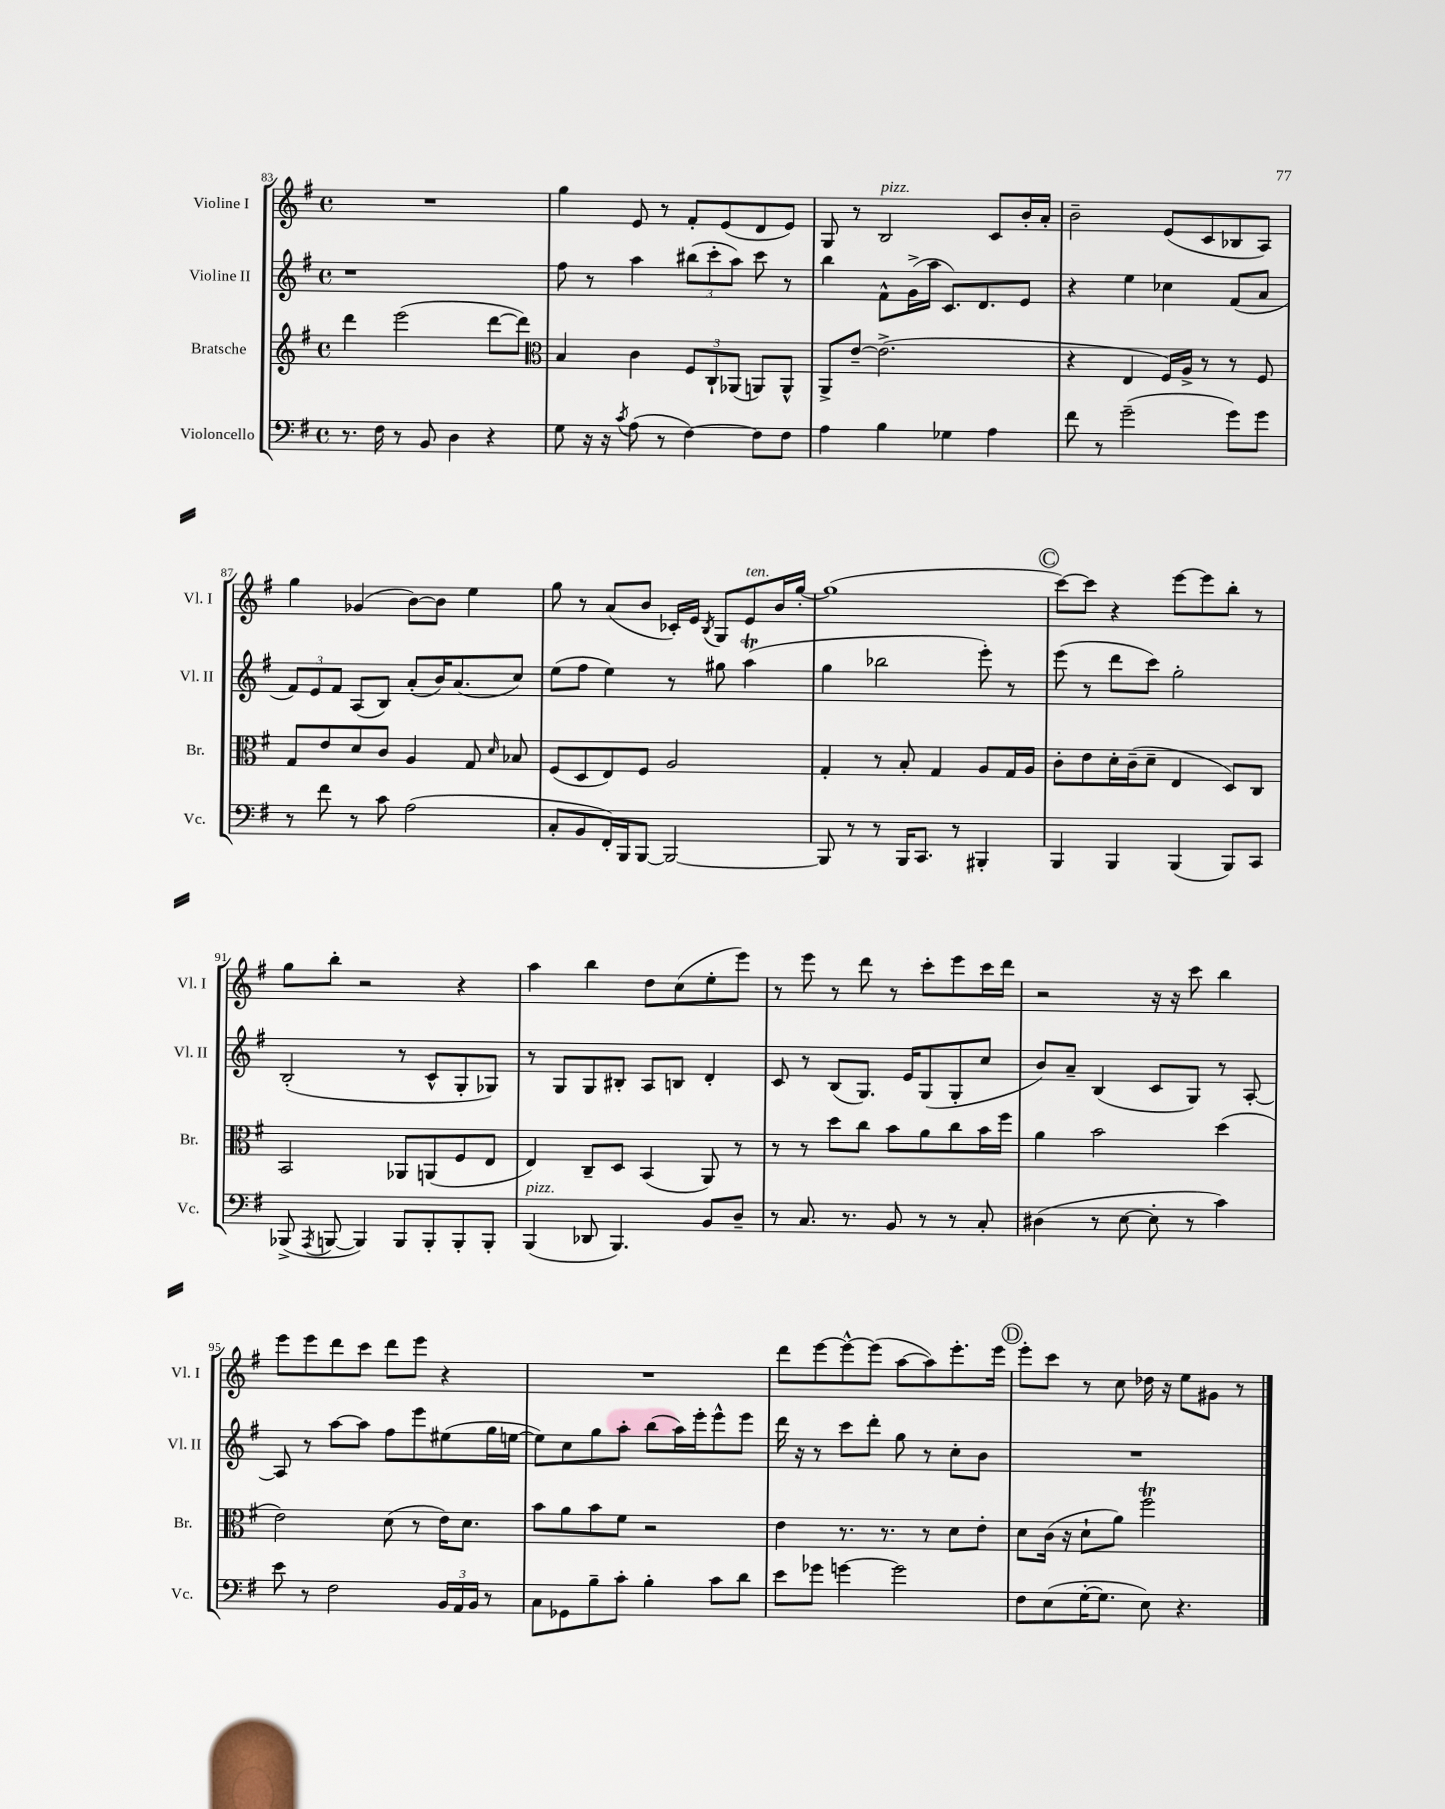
<<
\new StaffGroup <<
\new Staff = "s0" \with { instrumentName = "Violine I" shortInstrumentName = "Vl. I" } {
    \clef treble \key g \major \defaultTimeSignature \time 4/4
    \autoBeamOff R1 |
    g''4 e'8 r8 fis'8[-. e'8( d'8 e'8]) |
    g8 r8 b2^\markup { \italic "pizz." } c'8[ b'16-. a'16]-. |
    b'2-- e'8[( c'8 bes8 a8]) |
    g''4 ges'4( b'8[~) b'8] e''4 |
    g''8 r8 a'8[( b'8] ces'16[-.) e'16] \acciaccatura { b8 } g8[ e'8^\markup { \italic "ten." } b'16 g''16]~-. |
    g''1( |
    \mark \markup { \circle "C" } c'''8[~) c'''8] r4 e'''8[~ e'''8 b''8]-. r8 |
    g''8[ b''8]-. r2 r4 |
    a''4 b''4 d''8[ c''8( e''8-. e'''8]) |
    r8 e'''8 r8 d'''8 r8 c'''8[-. e'''8 c'''16 d'''16] |
    r2 r16 r16 c'''8 b''4 |
    e'''8[ e'''8 d'''8 c'''8] d'''8[ e'''8] r4 |
    R1 |
    d'''8[ e'''8~ e'''8~-^ e'''8]( a''8[~ a''8) e'''8.-. e'''16] |
    \mark \markup { \circle "D" } e'''8[-. c'''8] r8 c''8 des''16 r16 e''8[ gis'8] r8 \bar "|." |
}
\new Staff = "s1" \with { instrumentName = "Violine II" shortInstrumentName = "Vl. II" } {
    \clef treble \key g \major \defaultTimeSignature \time 4/4
    \autoBeamOff r1 |
    fis''8 r8 a''4 \tuplet 3/2 { bis''8[( c'''8-. a''8]) } c'''8 r8 |
    b''4 fis'8[-^ g'16->( a''16] c'8.[) d'8. e'8] |
    r4 e''4 ces''4 fis'8[( a'8] |
    \tuplet 3/2 { fis'8[) e'8 fis'8] } a8[( b8]) a'8[-.( b'16) a'8.( c''8]) |
    e''8[( fis''8] e''4) r8 gis''8 a''4\trill( |
    g''4 bes''2 e'''8-.) r8 |
    \mark \markup { \circle "C" } e'''8( r8 d'''8[ c'''8]) g''2-. |
    b2-.( r8 c'8[-^ g8-. ges8]) |
    r8 g8[ g8 bis8]-. a8[ b8] d'4-. |
    c'8 r8 b8[( g8.]) e'16[ g8( g8-. c''8] |
    b'8[) a'8]-- b4( c'8[ g8]) r8 a8~-. |
    a8 r8 a''8[~ a''8] fis''8[ e'''8 eis''8( g''16 e''16]~ |
    e''8[) c''8 g''8 a''8]-. b''8[( a''16) e'''16-. e'''8-^ e'''8] |
    d'''16 r16 r8 c'''8[ d'''8]-. g''8 r8 c''8[-. b'8] |
    \mark \markup { \circle "D" } R1 \bar "|." |
}
\new Staff = "s2" \with { instrumentName = "Bratsche" shortInstrumentName = "Br." } {
    \clef treble \key g \major \defaultTimeSignature \time 4/4
    \autoBeamOff d'''4 e'''2( d'''8[~ d'''8]) |
    \clef alto b4 c'4 \tuplet 3/2 { fis8[ c8-! aes,8]( } a,8[) a,8]-^ |
    a,8[-> e'8]~-- e'2.->( |
    r4 e4 fis16[) a16]-> r8 r8 fis8 |
    g8[ e'8 d'8 c'8] a4 g8 \grace { d'16 } bes8 |
    fis8[( d8 e8) fis8] a2 |
    g4-. r8 b8-. g4 a8[ g16 a16] |
    \mark \markup { \circle "C" } c'8[-. e'8 d'16-. c'16--( d'8]-- e4 d8[) c8] |
    b,2 aes,8[ a,8( fis8 e8] |
    e4) c8[-- d8] b,4( a,8) r8 |
    r8 r8 d''8[ c''8] b'8[ a'8 c''8 b'16 fis''16] |
    a'4 b'2 d''4( |
    e'2) d'8( r8 e'16[) d'8.] |
    b'8[ a'8 b'8 fis'8] r2 |
    e'4 r8. r8. r8 d'8[ e'8]-. |
    \mark \markup { \circle "D" } d'8[ c'16]( r16 d'8[-! a'8]) fis''2\trill \bar "|." |
}
\new Staff = "s3" \with { instrumentName = "Violoncello" shortInstrumentName = "Vc." } {
    \clef bass \key g \major \defaultTimeSignature \time 4/4
    \autoBeamOff r8. fis16 r8 b,8 d4 r4 |
    g8 r16 r16 \acciaccatura { c'8 } a8( r8 fis4~) fis8[ fis8] |
    a4 b4 ges4 a4 |
    fis'8 r8 g'2--( g'8[) g'8] |
    r8 fis'8 r8 c'8 a2( |
    c8[-. b,8 fis,16-.) b,,16 b,,8]~ b,,2~ |
    b,,8 r8 r8 b,,16[ c,8.] r8 bis,,4-. |
    \mark \markup { \circle "C" } b,,4 b,,4 b,,4( b,,8[) c,8] |
    bes,,8->( \acciaccatura { a,,8 } b,,8~ b,,4) b,,8[ b,,8-. b,,8-. b,,8]-. |
    b,,4^\markup { \italic "pizz." }( des,8 b,,4.) b,8[ d8]-- |
    r8 c8. r8. b,8 r8 r8 c8-. |
    dis4( r8 e8~ e8-. r8 c'4) |
    e'8 r8 fis2 \tuplet 3/2 { b,16[ a,16 b,16] } r8 |
    c8[ ges,8 b8-- c'8]-. b4-. c'8[ d'8] |
    e'8[ ges'8] g'4~ g'2 |
    \mark \markup { \circle "D" } fis8[ e8( g16~-. g8.] e8) r4. \bar "|." |
}
>>
>>
\layout { \context { \Score currentBarNumber = #83 } }
